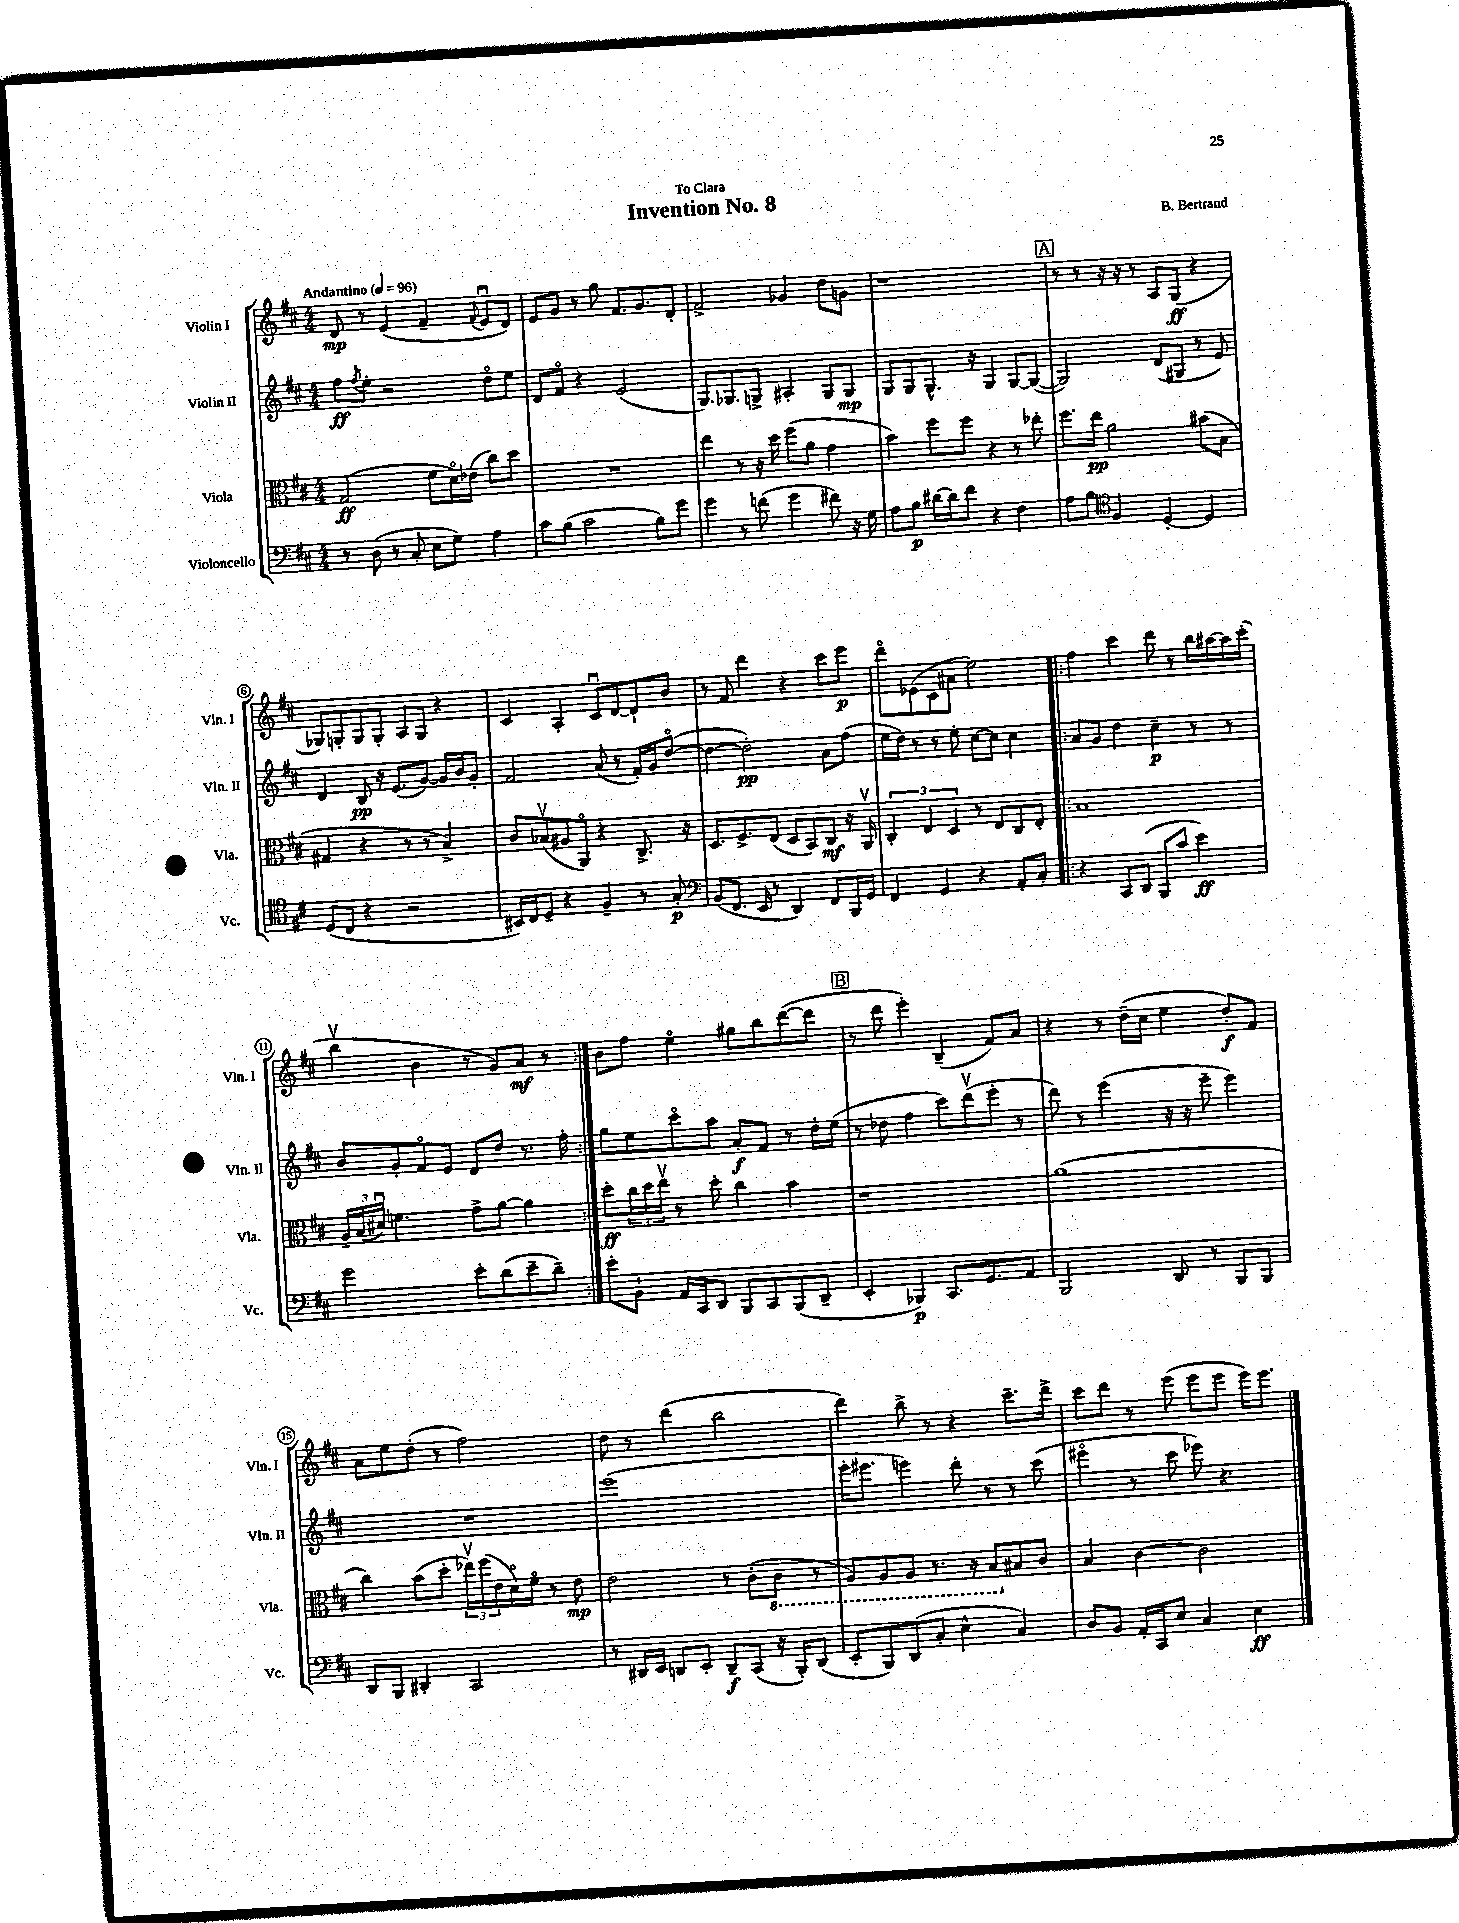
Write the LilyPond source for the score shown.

\header { title = "Invention No. 8" composer = "B. Bertrand" dedication = "To Clara" }
<<
\new StaffGroup <<
\new Staff = "s0" \with { instrumentName = "Violin I" shortInstrumentName = "Vln. I" } {
    \clef treble \key d \major \numericTimeSignature \time 4/4 \tempo "Andantino" 4 = 96
    d'8\mp r8 e'4( fis'4-- \appoggiatura { fis'8 } e'8\downbow d'8) |
    e'8 g'8 r8 g''8 fis'8. g'8. d'8-. |
    fis'2-> ges'4 d''8 g'8 |
    r1 |
    \mark \markup { \box "A" } r8 r8 r16 r16 r8 a8 g8\ff( r4 |
    ges8) g8-. g8 g8-. a8 g8 r4 |
    cis'4 a4-. cis'8\downbow d'8~ d'8-! b'8 |
    r8 fis'8 d'''4 r4 cis'''8 e'''8\p |
    d'''8\flageolet ees'8( cis'8 ais'8 e''2) |
    \repeat volta 2 { fis''4 cis'''4 d'''8 r8 b''16 ais''16~ ais''16 cis'''16-.( |
    b''4\upbow b'4 r8 g'8) a'8\mf r8 | }
    b'8 fis''8 e''4\flageolet gis''8 b''8 d'''8~( d'''8 |
    \mark \markup { \box "B" } r8 d'''8 e'''4-.) b4--( fis'8) a'8 |
    r4 r8 d''16--( cis''16 e''4 d''8-.\f) fis'8 |
    a'8 e''8 d''8-.( r8 fis''2) |
    d''8 r8 d'''4( b''2 |
    d'''4) b''8-> r8 r4 cis'''8.-- d'''16-> |
    cis'''8 d'''8 r8 e'''8( e'''8 e'''8 e'''16) e'''8. \bar "|." |
}
\new Staff = "s1" \with { instrumentName = "Violin II" shortInstrumentName = "Vln. II" } {
    \clef treble \key d \major \numericTimeSignature \time 4/4
    fis''8\ff \acciaccatura { fis''8 } e''8-. r2 d''8\flageolet e''8 |
    d'8 fis'8\flageolet r4 e'2( |
    g8.) ges8. g8-> ais4-. g8 g8\mp |
    g8 g8 g8.-^ r16 g4 g8~ g8~( |
    \mark \markup { \box "A" } g2) d'8( gis8 r8 e'8) |
    d'4 b8\pp r16 e'8.( g'8~) g'16 b'16 g'8-. |
    fis'2 a'8( r8 fis'16-.) g'16 d''8~\flageolet( |
    d''4~ d''2-.\pp) a'8 fis''8( |
    e''16 d''16) r8 r8 e''8-. cis''8~ cis''8 cis''4 |
    \repeat volta 2 { a'8 g'8 d''4 cis''4--\p r8 r8 |
    b'8 g'8-. fis'8\flageolet e'8 d'8 d''8 r8. fis''16-. | }
    g''8 e''8 cis'''8\flageolet a''8 a'8-.\f fis'8 r8 d''16-. e''16( |
    \mark \markup { \box "B" } r8 des''8 fis''4 cis'''8) d'''8\upbow( e'''8-. r8 |
    d'''8) r8 e'''4( r16 r16 e'''8-- e'''4) |
    R1 |
    e'''1( |
    e'''16-. eis'''8. e'''4) d'''8-. r8 r8 cis'''8( |
    eis'''4\flageolet r8 cis'''8 ees'''8) r4. \bar "|." |
}
\new Staff = "s2" \with { instrumentName = "Viola" shortInstrumentName = "Vla." } {
    \clef alto \key d \major \numericTimeSignature \time 4/4
    g2\ff( fis'8 d'16\flageolet) ees'16( cis''8) d''8 |
    R1 |
    e''4 r8 r16 d''16 fis''8( a'8 g'4 |
    b'4) fis''8 fis''8 r4 r8 ees''8-. |
    \mark \markup { \box "A" } fis''8. e''16\pp a'2 bis'8( b8 |
    gis4 r4 r8 r8 b4->) |
    cis'8 bes8\upbow( ais8 a,8\flageolet) r4 cis8.-> r16 |
    d8. fis8.-> e8( d8 b,8) cis8\mf r16 a,16\upbow |
    \tuplet 3/2 { cis4-. e4 d4 } r8 e8 cis8 e8-. |
    \repeat volta 2 { b1 |
    \tuplet 3/2 { a16-- b16( dis'16\downbow) } f'4. g'8-> a'8~ a'4 | }
    d''8-.\ff \tuplet 3/2 { cis''16 d''16 e''16\upbow } r8 d''8-. cis''4 b'4 |
    \mark \markup { \box "B" } r1 |
    a'1( |
    cis''4) b'8( d''8-. \tuplet 3/2 { ees''16\upbow) fis''16( e'16 } d'16\flageolet) fis'16\flageolet r8 e'8\mp |
    e'2 r8 cis'8-.( \ottava #-1 cis8 r8 |
    a,8) a,8 a,8 r8. r16 b,8 \ottava #0 bis8 cis'8 |
    b4 cis'4~ cis'2 \bar "|." |
}
\new Staff = "s3" \with { instrumentName = "Violoncello" shortInstrumentName = "Vc." } {
    \clef bass \key d \major \numericTimeSignature \time 4/4
    r8 d8( r8 cis8-. e8 g8) a4 |
    cis'8 b8( cis'2 b8) g'8 |
    g'4 r8 f'8( g'4 fis'8) r16 g16 |
    a8 b8\p dis'16~ dis'16 fis'8 r4 fis4 |
    \mark \markup { \box "A" } a8 b8 \clef tenor fis4 d4~-. d4 |
    d8( cis8 r4 r2 |
    bis,16) cis16 d8-- r4 fis4-- r8 g8-.\p |
    \clef bass b,8( fis,8. e,16 r8 d,4) fis,8 b,,16 g,16 |
    fis,4 g,4 r4 a,8-. cis8-. |
    \repeat volta 2 { r4 cis,8 d,8( b,,8 cis'8 e'4\ff) |
    g'2 e'8-. d'8( e'8-- d'8--) | }
    e'8-. b,8-! a,16 cis,16 d,8 b,,8 cis,8 b,,8( d,8-- |
    \mark \markup { \box "B" } e,4-. bes,,4\p) cis,8. g,8. a,8 |
    b,,2 d,8 r8 b,,8 b,,8 |
    d,8 b,,8 dis,4-. cis,2 |
    r8 dis,16 e,16 d,8 e,8-. d,8--\f cis,8( r16 b,,16-.) d,8( |
    e,8-. b,,8) d,8( cis8-. e4-^ cis4) |
    d8 b,8 a,16-. cis,16 e8 cis4 e4\ff \bar "|." |
}
>>
>>
\layout { \context { \Score \override BarNumber.stencil = #(make-stencil-circler 0.1 0.3 ly:text-interface::print) } }
